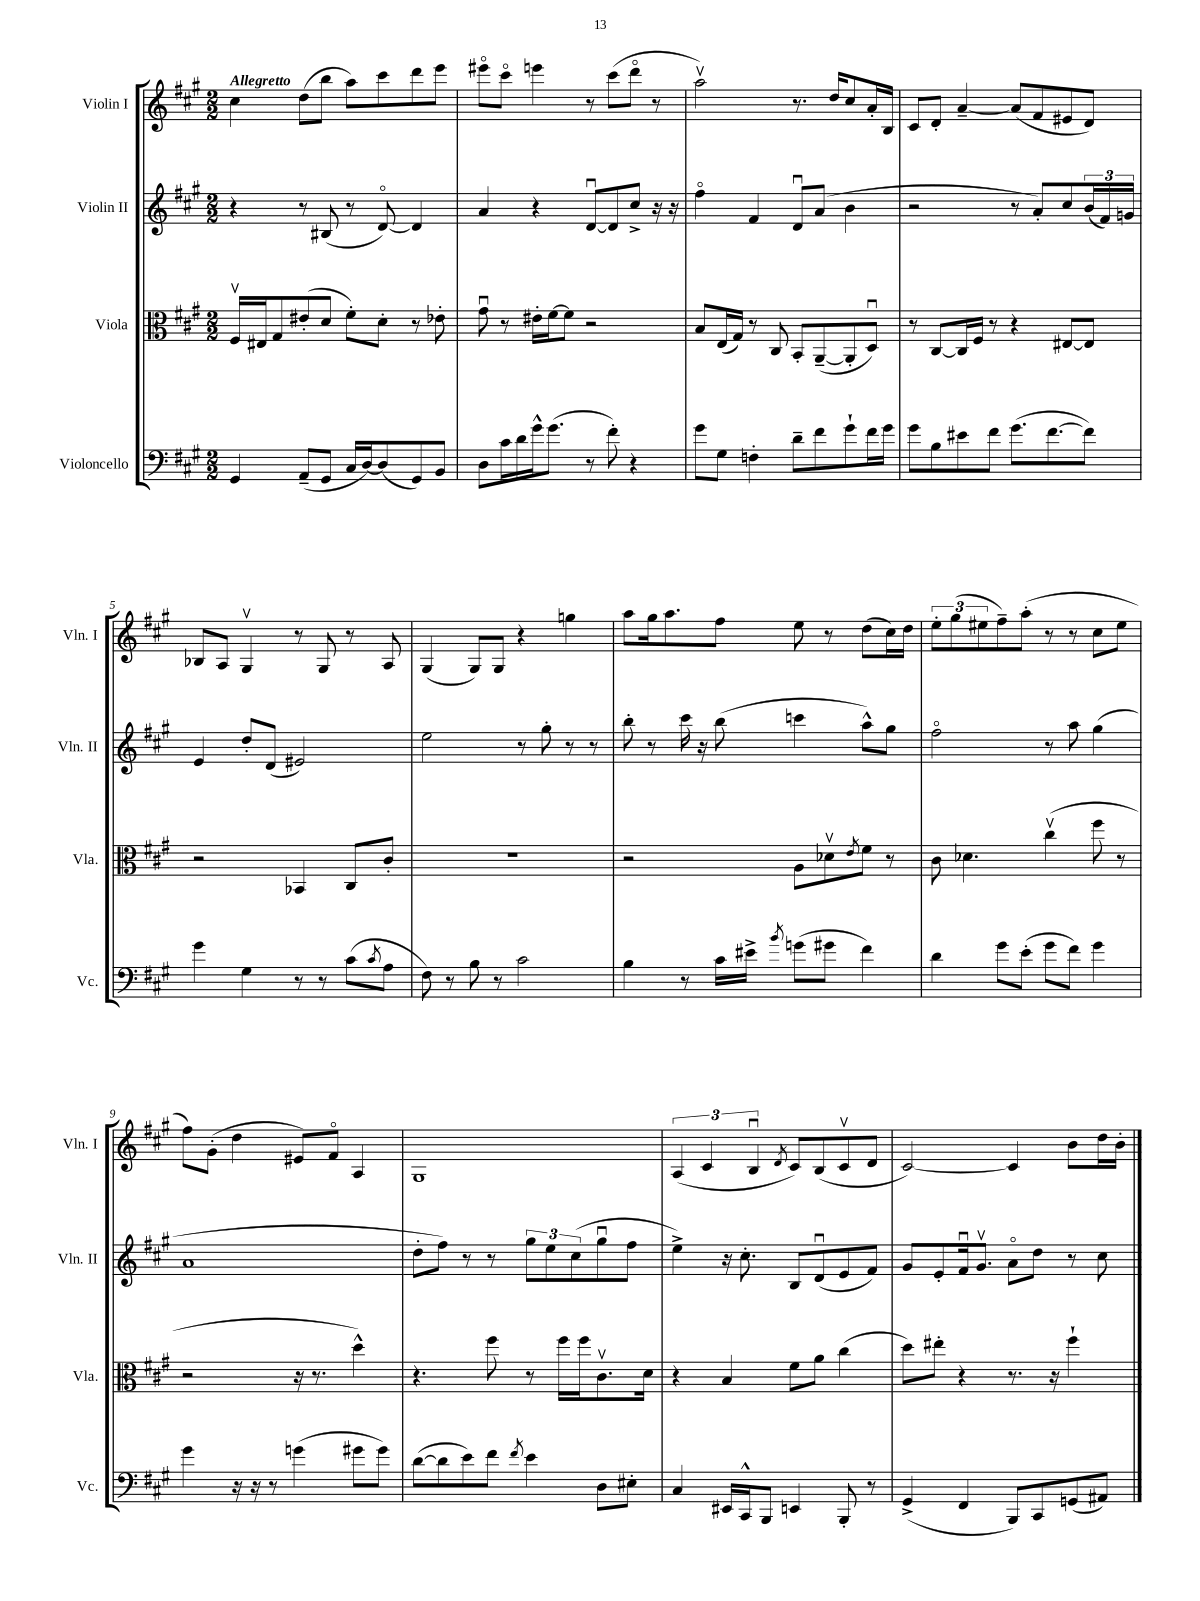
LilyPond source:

<<
\new StaffGroup <<
\new Staff = "s0" \with { instrumentName = "Violin I" shortInstrumentName = "Vln. I" } {
    \clef treble \key a \major \numericTimeSignature \time 2/2 \tempo "Allegretto"
    cis''4 d''8( b''8 a''8) cis'''8 d'''8 e'''8 |
    eis'''8\flageolet cis'''8\flageolet e'''4 r8 cis'''8( d'''8\flageolet r8 |
    a''2\upbow) r8. d''16 cis''8 a'16-. b16 |
    cis'8 d'8-. a'4~-- a'8( fis'8 eis'8 d'8) |
    bes8 a8 gis4\upbow r8 gis8 r8 a8 |
    gis4( gis8) gis8 r4 g''4 |
    a''8 gis''16 a''8. fis''8 e''8 r8 d''8( cis''16) d''16 |
    \tuplet 3/2 { e''8-. gis''8( eis''8 } fis''8--) a''8-.( r8 r8 cis''8 eis''8 |
    fis''8) gis'8-.( d''4 eis'8) fis'8\flageolet a4 |
    gis1 |
    \tuplet 3/2 { a4( cis'4 b4\downbow } \acciaccatura { d'8 } cis'8) b8( cis'8\upbow d'8 |
    cis'2~) cis'4 b'8 d''16 b'16-. \bar "|." |
}
\new Staff = "s1" \with { instrumentName = "Violin II" shortInstrumentName = "Vln. II" } {
    \clef treble \key a \major \numericTimeSignature \time 2/2
    r4 r8 bis8( r8 d'8~\flageolet) d'4 |
    a'4 r4 d'8~\downbow d'8 cis''8-> r16 r16 |
    fis''4\flageolet fis'4 d'8\downbow a'8( b'4 |
    r2 r8 a'8-.) cis''8 \tuplet 3/2 { b'16( fis'16) g'16 } |
    e'4 d''8-. d'8( eis'2) |
    e''2 r8 gis''8-. r8 r8 |
    b''8-. r8 cis'''16 r16 b''8( c'''4 a''8-^) gis''8 |
    fis''2\flageolet r8 a''8 gis''4( |
    a'1 |
    d''8-. fis''8) r8 r8 \tuplet 3/2 { gis''8 e''8 cis''8( } gis''8\downbow fis''8 |
    e''4->) r16 cis''8.-. b8 d'8\downbow( e'8 fis'8) |
    gis'8 e'8-. fis'16\downbow gis'8.\upbow a'8\flageolet d''8 r8 cis''8 \bar "|." |
}
\new Staff = "s2" \with { instrumentName = "Viola" shortInstrumentName = "Vla." } {
    \clef alto \key a \major \numericTimeSignature \time 2/2
    fis16\upbow eis16 gis8 eis'8-.( d'8 fis'8-.) d'8-. r8 ees'8-. |
    gis'8\downbow r8 eis'16-. fis'16~ fis'8 r2 |
    b8 e16( gis16) r8 cis8 b,8-. a,8~--( a,8-. d8\downbow) |
    r8 cis8~ cis16 fis16 r8 r4 eis8~ eis8 |
    r2 bes,4 cis8 cis'8-. |
    R1 |
    r2 a8 des'8\upbow \acciaccatura { e'8 } fis'8 r8 |
    cis'8 des'4. cis''4\upbow( fis''8 r8 |
    r2 r16 r8. d''4-^) |
    r4. fis''8 r8 fis''16 fis''16 cis'8.\upbow d'16 |
    r4 b4 fis'8 a'8 cis''4( |
    d''8) eis''8-. r4 r8. r16 fis''4-! \bar "|." |
}
\new Staff = "s3" \with { instrumentName = "Violoncello" shortInstrumentName = "Vc." } {
    \clef bass \key a \major \numericTimeSignature \time 2/2
    gis,4 a,8--( gis,8 cis16 d16~) d8( gis,8) b,8 |
    d8 cis'16 d'16 gis'16-^ gis'8.( r8 fis'8-.) r4 |
    gis'8 gis8 f4-. d'8-- fis'8 gis'8-! fis'16 gis'16 |
    gis'8 b8 eis'8 fis'8 gis'8.( fis'8.~ fis'8) |
    gis'4 gis4 r8 r8 cis'8( \acciaccatura { cis'8 } a8 |
    fis8) r8 b8 r8 cis'2 |
    b4 r8 cis'16 eis'16-> \acciaccatura { b'8 } g'8( gis'8 fis'4) |
    d'4 gis'8 e'8-.( gis'8 fis'8) gis'4 |
    gis'4 r16 r16 r8 g'4( gis'8 gis'8) |
    d'8~( d'8 e'8) fis'8 \acciaccatura { fis'8 } e'4 d8 eis8-. |
    cis4 eis,16 cis,16-^ b,,8 e,4 b,,8-. r8 |
    gis,4->( fis,4 b,,8) cis,8 g,8( ais,8) \bar "|." |
}
>>
>>
